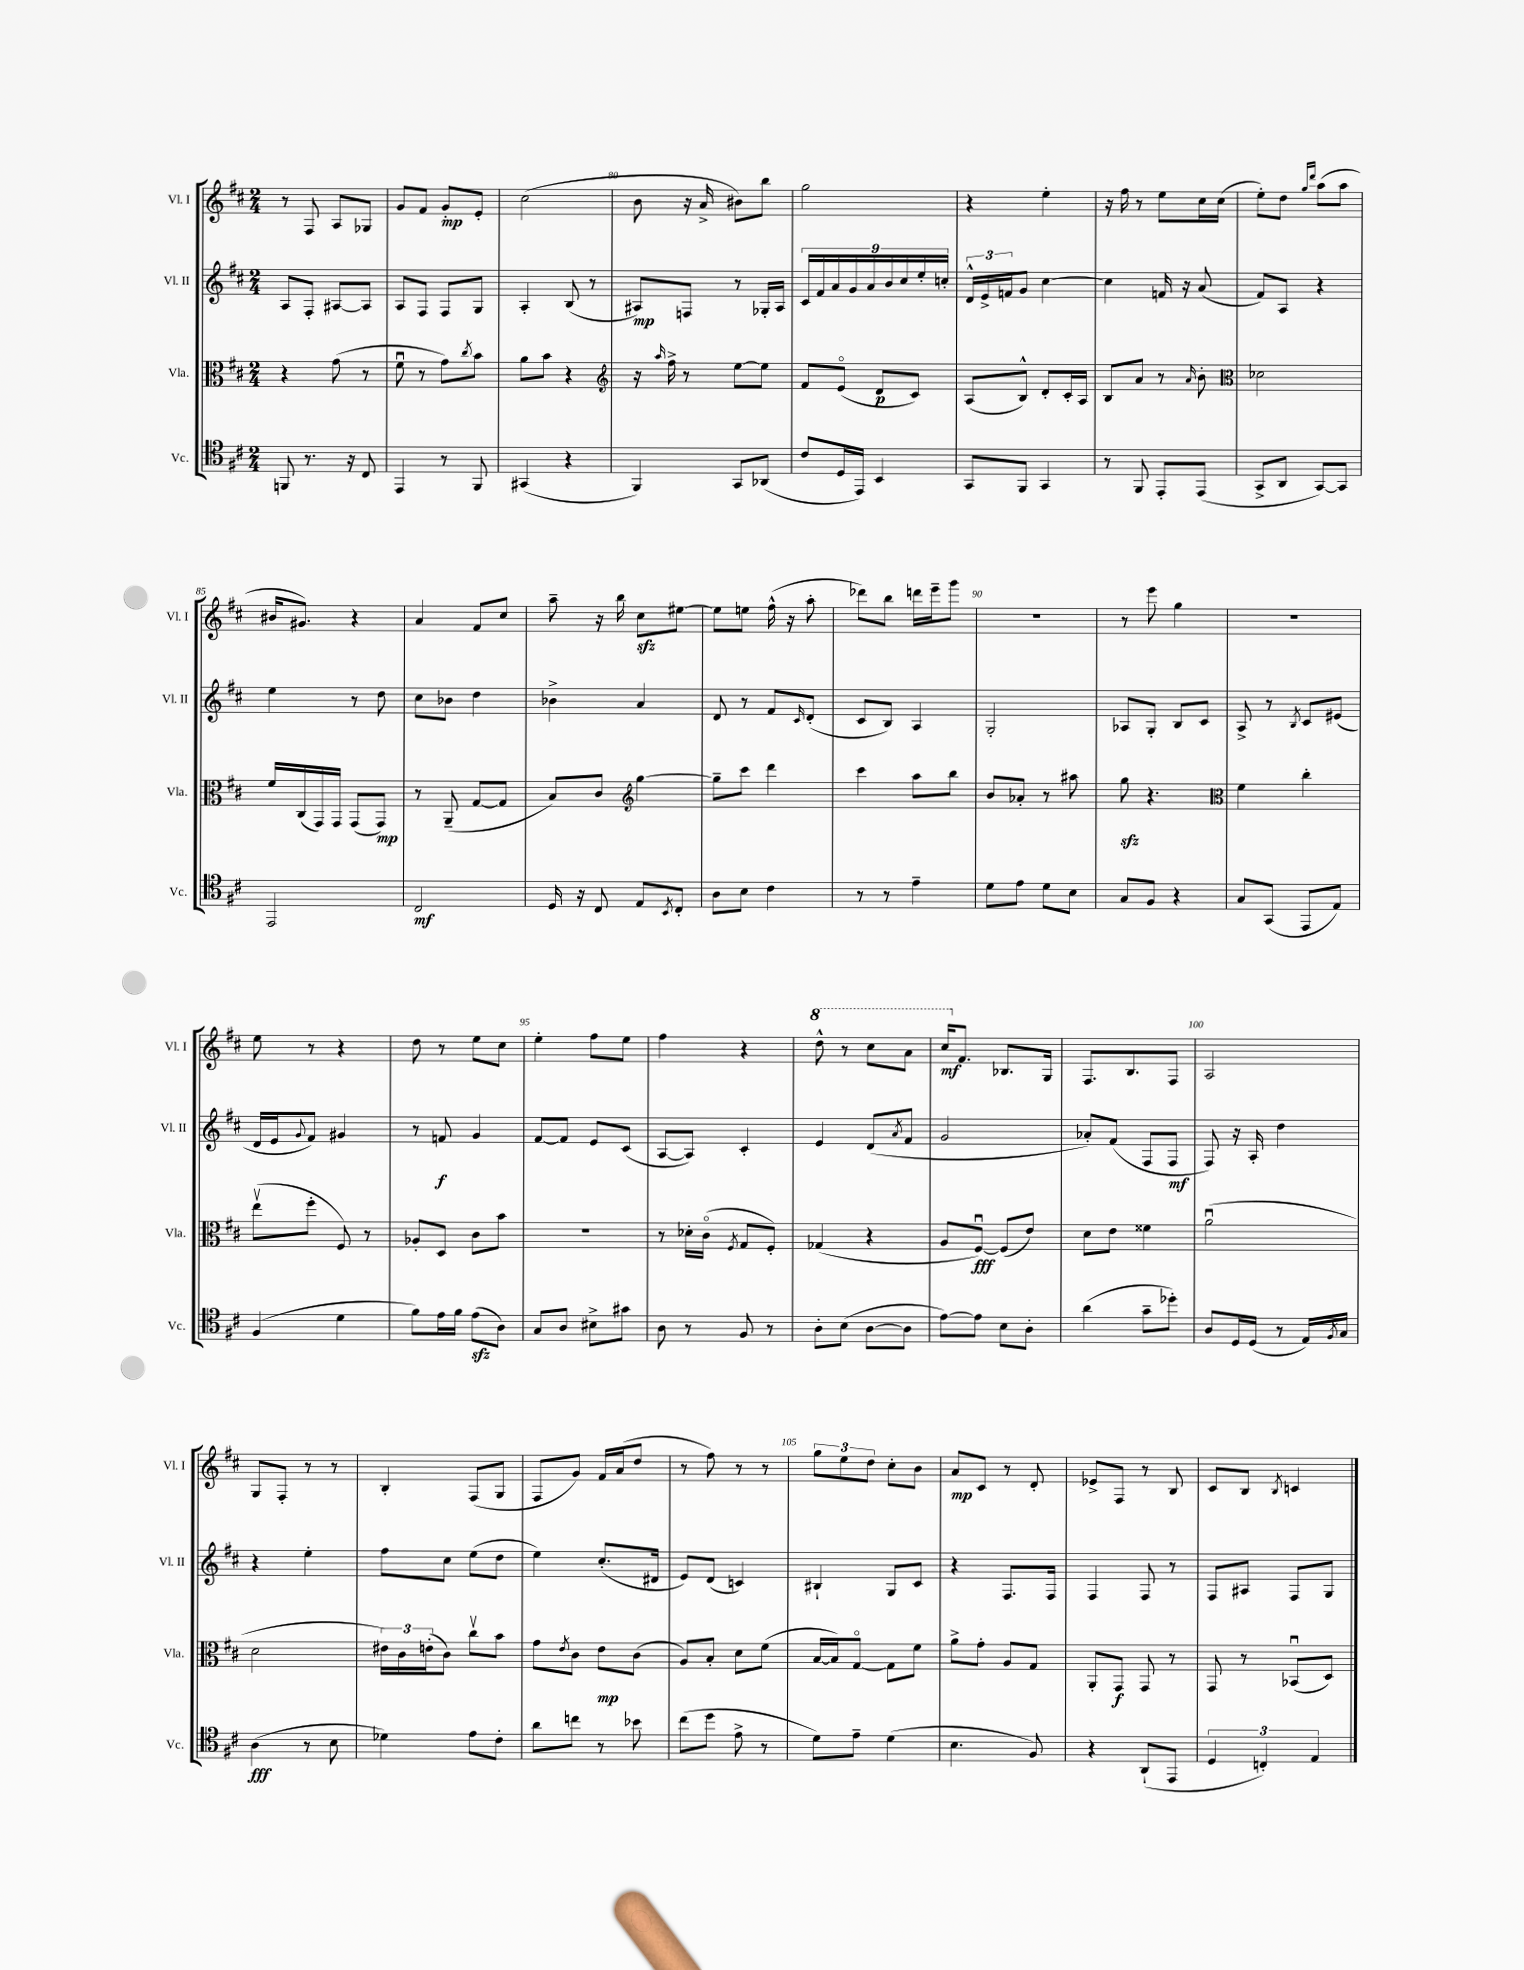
<<
\new StaffGroup <<
\new Staff = "s0" \with { instrumentName = "Vl. I" shortInstrumentName = "Vl. I" } {
    \clef treble \key d \major \numericTimeSignature \time 2/4
    r8 fis8 a8 ges8 |
    g'8 fis'8 g'8-.\mp e'8-. |
    cis''2( |
    b'8 r16 a'16-> bis'8) b''8 |
    g''2 |
    r4 e''4-. |
    r16 fis''16 r8 e''8 cis''16 cis''16( |
    e''8-.) d''8 \grace { g''16 d'''16 } a''8( a''8 |
    bis'16 gis'8.) r4 |
    a'4 fis'8 cis''8 |
    a''8-- r16 b''16 cis''8\sfz eis''8~ |
    eis''8 e''8 fis''16-^( r16 a''8-. |
    des'''8) b''8 d'''16 e'''16-- g'''8 |
    r2 |
    r8 e'''8 g''4 |
    R2 |
    e''8 r8 r4 |
    d''8 r8 e''8 cis''8 |
    e''4-. fis''8 e''8 |
    fis''4 r4 |
    \ottava #1 d'''8-^ r8 cis'''8 a''8 |
    cis'''16\mf \ottava #0 fis'8. bes8. g16 |
    fis8. b8. fis8 |
    a2 |
    g8 fis8-. r8 r8 |
    b4-. fis8( g8 |
    fis8 g'8) fis'16 a'16( d''8 |
    r8 fis''8) r8 r8 |
    \tuplet 3/2 { g''8 e''8 d''8 } cis''8-. b'8 |
    a'8\mp cis'8 r8 d'8-. |
    ees'8-> fis8 r8 b8 |
    cis'8 b8 \acciaccatura { b8 } c'4 \bar "|." |
}
\new Staff = "s1" \with { instrumentName = "Vl. II" shortInstrumentName = "Vl. II" } {
    \clef treble \key d \major \numericTimeSignature \time 2/4
    a8 fis8-. ais8~ ais8 |
    a8 fis8 fis8 g8 |
    a4-. b8( r8 |
    ais8\mp) f8 r8 ges16-. ais16 |
    \tuplet 9/8 { cis'16 fis'16 a'16 g'16 a'16 b'16 cis''16 e''16-. c''16-. } |
    \tuplet 3/2 { d'16-^ e'16-> f'16 } g'8 cis''4~ |
    cis''4 f'16 r16 a'8( |
    fis'8) a8 r4 |
    e''4 r8 d''8 |
    cis''8 bes'8 d''4 |
    bes'4-> a'4 |
    d'8 r8 fis'8 \grace { cis'16 } d'8-.( |
    cis'8 b8) a4 |
    g2-. |
    aes8 g8-. b8 cis'8 |
    a8-> r8 \acciaccatura { b8 } cis'8 eis'8( |
    d'16 e'16 \appoggiatura { g'8 } fis'8) gis'4 |
    r8 f'8\f g'4 |
    fis'8~ fis'8 e'8 cis'8( |
    a8~ a8) cis'4-. |
    e'4 d'8( \acciaccatura { a'8 } fis'8 |
    g'2 |
    aes'8-.) fis'8( fis8 fis8\mf |
    fis8) r16 a16-. d''4 |
    r4 e''4-. |
    fis''8 cis''8 e''8( d''8 |
    e''4) cis''8.-.( dis'16 |
    e'8) d'8( c'4) |
    bis4-! g8 cis'8 |
    r4 fis8. fis16 |
    fis4 fis8 r8 |
    fis8 ais8 fis8 g8 \bar "|." |
}
\new Staff = "s2" \with { instrumentName = "Vla." shortInstrumentName = "Vla." } {
    \clef alto \key d \major \numericTimeSignature \time 2/4
    r4 g'8( r8 |
    fis'8\downbow r8 g'8) \acciaccatura { cis''8 } b'8 |
    a'8 b'8 r4 |
    \clef treble r16 \grace { a''16 } fis''16-> r8 e''8~ e''8 |
    fis'8 e'8\flageolet( d'8\p cis'8) |
    a8( b8-^) d'8-. cis'16-. a16 |
    b8 a'8 r8 \grace { a'16 } b'8-. |
    \clef alto des'2 |
    fis'16 cis16( g,16) g,16 g,8( g,8\mp) |
    r8 a,8--( g8~ g8 |
    b8) cis'8 \clef treble g''4~ |
    g''8-- cis'''8 d'''4 |
    cis'''4 a''8 b''8 |
    b'8 aes'8-. r8 ais''8 |
    g''8\sfz r4. |
    \clef alto fis'4 cis''4-. |
    e''8\upbow( fis''8-. fis8) r8 |
    aes8-. d8 cis'8 b'8 |
    r2 |
    r8 des'16-. cis'16\flageolet( \acciaccatura { fis8 } g8 fis8-.) |
    ges4( r4 |
    a8 fis8~\downbow\fff) fis8( e'8) |
    d'8 e'8 fisis'4 |
    a'2\downbow( |
    d'2 |
    \tuplet 3/2 { eis'16) cis'16 e'16-.( } cis'8) cis''8\upbow b'8 |
    g'8 \acciaccatura { e'8 } cis'8 e'8\mp cis'8( |
    a8) b8-. d'8 fis'8( |
    b16~ b16) g8~\flageolet g8 fis'8 |
    a'8-> g'8-. a8 g8 |
    a,8-. g,8\f g,8 r8 |
    g,8 r8 bes,8\downbow( d8) \bar "|." |
}
\new Staff = "s3" \with { instrumentName = "Vc." shortInstrumentName = "Vc." } {
    \clef tenor \key d \major \numericTimeSignature \time 2/4
    f,8 r8. r16 cis8 |
    e,4 r8 fis,8 |
    gis,4( r4 |
    fis,4) g,8 aes,8( |
    cis'8 d16 e,16) b,4 |
    g,8 fis,8 g,4 |
    r8 fis,8 e,8-. e,8( |
    g,8-> a,8 g,8~) g,8 |
    e,2 |
    cis2\mf |
    d16 r16 cis8 e8 \acciaccatura { b,8 } cis8-. |
    a8 b8 cis'4 |
    r8 r8 e'4-- |
    d'8 e'8 d'8 b8 |
    g8 fis8 r4 |
    g8 g,8( e,8 e8) |
    fis4( d'4 |
    fis'8) e'16 fis'16 e'8\sfz( a8) |
    g8 a8 bis8-> gis'8 |
    a8 r8 fis8 r8 |
    a8-. b8( a8~ a8 |
    e'8~) e'8 b8 a8-. |
    a'4( g'8-- des''8-.) |
    a8 d16 d16( r8 e16) \acciaccatura { fis8 } g16 |
    a4\fff( r8 b8 |
    des'4) e'8 cis'8-. |
    a'8 c''8 r8 bes'8 |
    cis''8( d''8 e'8-> r8 |
    d'8) e'8-- d'4( |
    b4. fis8) |
    r4 a,8-!( e,8 |
    \tuplet 3/2 { d4 c4-.) e4 } \bar "|." |
}
>>
>>
\layout { \context { \Score currentBarNumber = #77 \override BarNumber.break-visibility = ##(#f #t #t) barNumberVisibility = #(every-nth-bar-number-visible 5) } }
